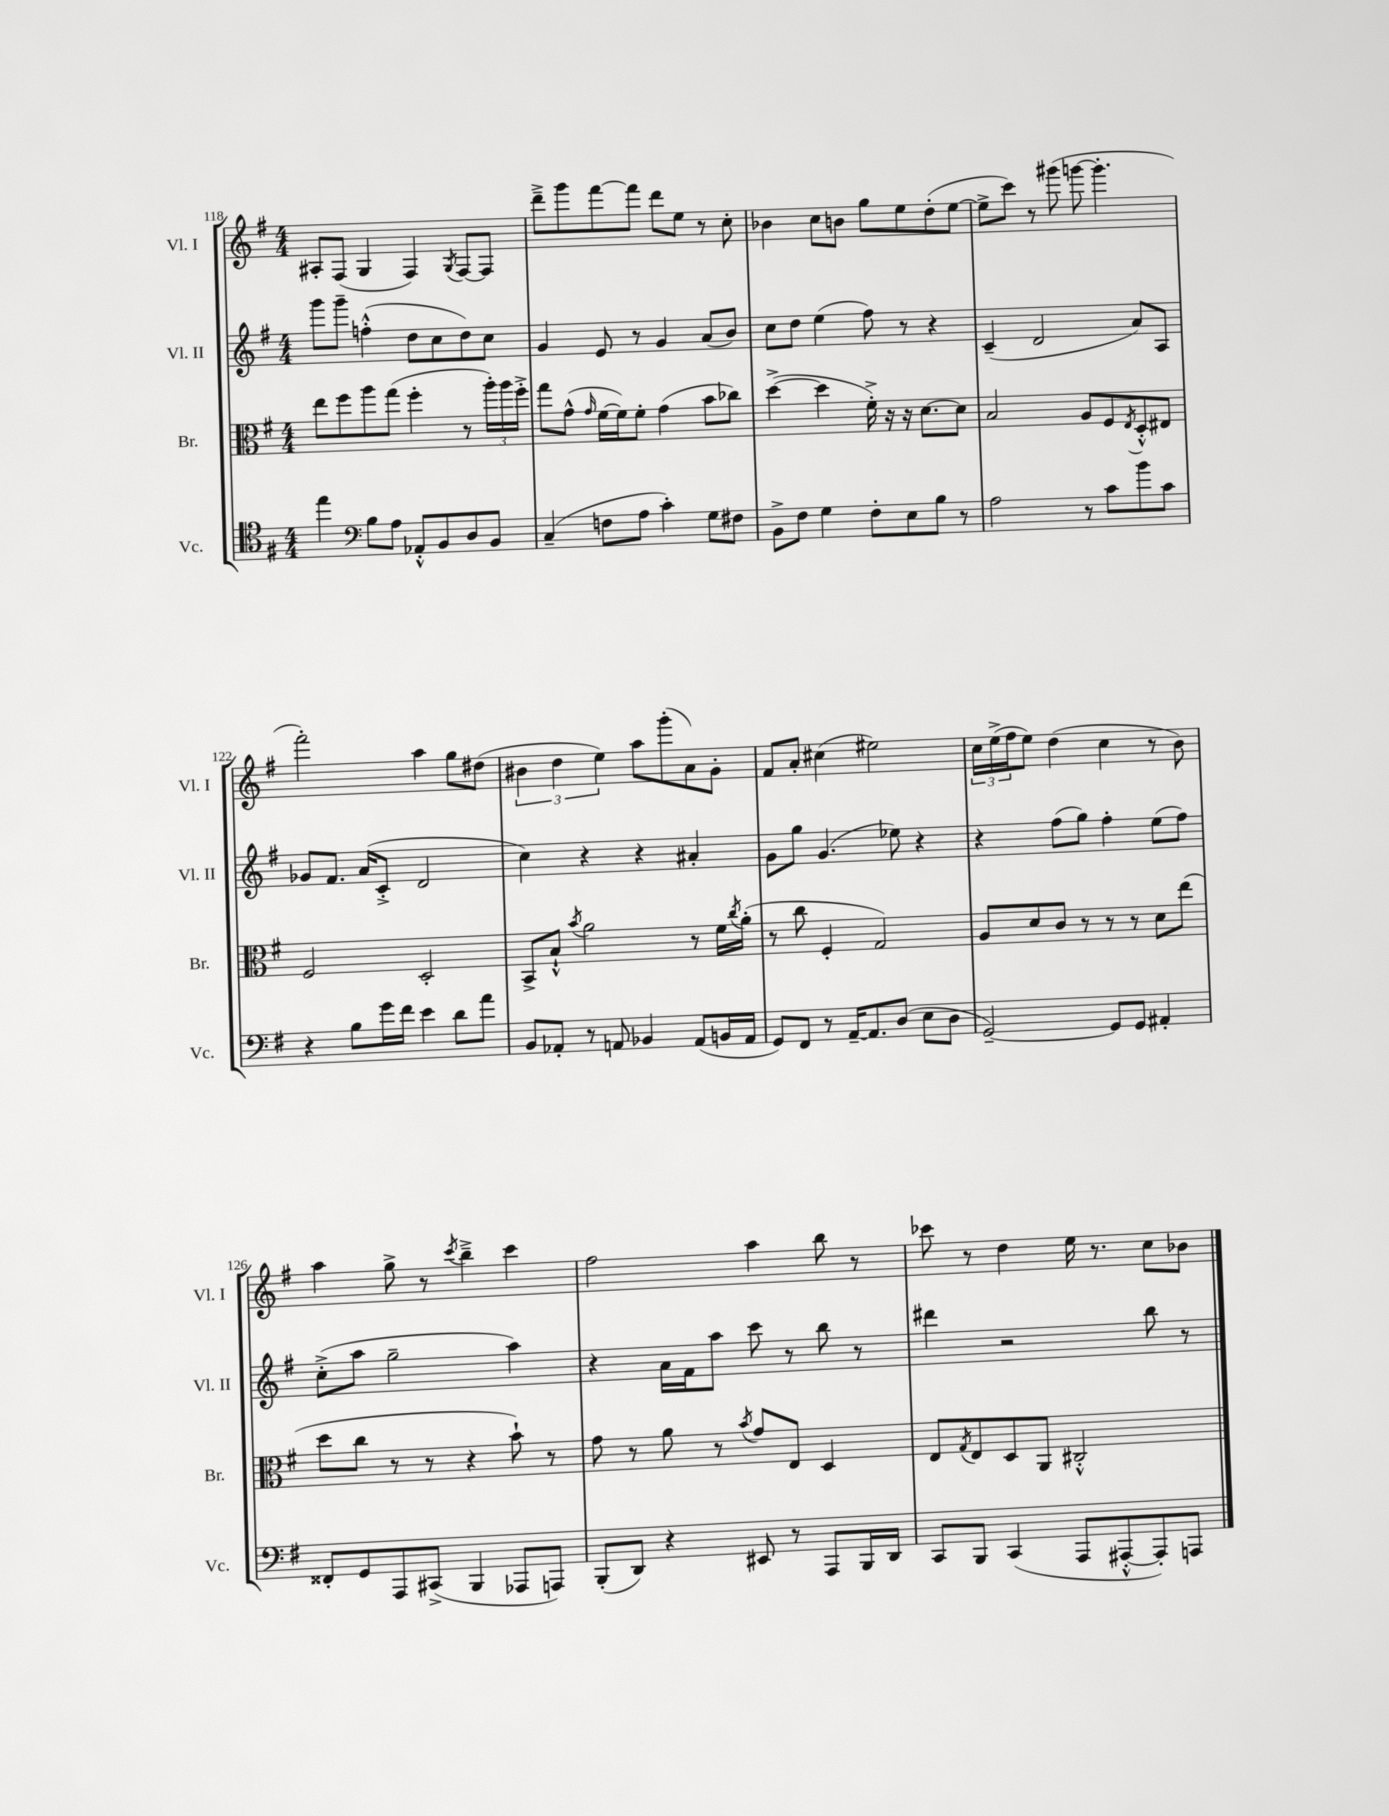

**kern	**kern	**kern	**kern
*staff4	*staff3	*staff2	*staff1
*clefC4	*clefC3	*clefG2	*clefG2
*k[f#]	*k[f#]	*k[f#]	*k[f#]
*M4/4	*M4/4	*M4/4	*M4/4
4ee\	8ee\L	8ggg\L	8A#'/L
.	8ff#\	8ggg~\J	(8F#/J
*clefF4	*	*	*
8B\L	8aa\	(4ff'^^\	4G/
8A\J	(8gg\J	.	.
8AA-'^^/L	4ff#'\	8dd\L	4F#/)
8BB/	.	8cc\	.
.	.	.	8qG/
8D/	8r	8dd\)	[8F#/L
8BB/J	24aa'\LL)	8cc\J	8F#/]J
.	24aa\	.	.
.	24ff#'^\JJ	.	.
=	=	=	=
(4C~/	8gg\L	4g/	8ddd~^\L
.	(8g^^\J	.	8ggg\
.	16qqg/	.	.
8F\L	[16f#\LL	8e/	[8fff#\
.	16f#\]J)	.	.
8A\J	8f#'\J	8r	8fff#\]J
4c'\)	(4g\	4g/	8ddd\L
.	.	.	8ee\J
8G\L	8b\L	(8a/L	8r
8F#\J	8cc-\J)	8b/J)	8cc'\
=	=	=	=
8BB^\L	([4dd^\	8cc\L	4b-\
8F#\J	.	8dd\J	.
4G\	4dd\]	(4ee\	8cc\L
.	.	.	8b\J
8F#'\L	16f#'^\)	8ff#\)	8gg\L
.	16r	.	.
8E\	16r	8r	8ee\
.	[8.d\L	.	.
8B\J	.	4r	(8dd'\
8r	8d\]J	.	[8ee\J
=	=	=	=
2A\	2B/	(4c~/	8ee^\]L
.	.	.	8ccc\J)
.	.	2d/	8r
.	.	.	(8ggg#\
8r	8A/L	.	[8ggg\
8c\L	8F#/	.	4.ggg'\]
.	8qE/	.	.
8b\	8D'^^/	8a/L)	.
8c\J	8E#/J	8A/J	.
=	=	=	=
4r	2F#/	8g-/L	2fff#'\)
.	.	8.f#/J	.
8B\L	.	.	.
.	.	(16a/LK	.
16g\L	.	8c'^/J	.
16f#\JJ	.	.	.
4e\	2D'/	2d/	4aa\
8d\L	.	.	8gg\L
8a\J	.	.	(8dd#\J
=	=	=	=
8BB/L	8BB^/L	4cc\)	6b#\
8AA-'/J	8B`^^/J	.	.
.	.	.	6dd\
.	8qb/	.	.
8r	2a\	4r	.
.	.	.	6ee\)
8AA/	.	.	.
4BB-/	.	4r	8aa\L
.	.	.	(8ggg'\
(8AA/L	8r	4a#'/	8a\)
16BB/L	16f#\LL	.	8g'\J
.	8qcc/	.	.
16AA/JJ	(16a'\JJ	.	.
=	=	=	=
8GG/L)	8r	8g\L	8f#/L
8FF#/J	8cc\	8gg\J	8a'/J
8r	4F#'/	(4.g/	(4cc#\
[16AA~/LK	.	.	.
8.AA/]	.	.	.
.	2G/)	.	2ee#\)
(8D/J	.	8ee-\)	.
8E\L	.	4r	.
8D\J	.	.	.
=	=	=	=
[2GG~/)	8A/L	4r	24cc\LL
.	.	.	(24ee^\
.	.	.	24ff#\J
.	8d/	.	8ee\J)
.	8c/J	(8ff#\L	(4dd\
.	8r	8gg\J)	.
8GG/]L	8r	4ff#'\	4cc\
8GG/J	8r	.	.
4AA#'/	8d\L	(8ee\L	8r
.	(8ee\J	8ff#\J)	8b\)
=	=	=	=
8FF##'/L	8dd\L	(8cc'^\L	4aa\
8GG/	8cc\J	8aa\J	.
8AAA/	8r	2gg~\	8gg^\
(8CC#^/J	8r	.	8r
.	.	.	8qccc/
4BBB/	4r	.	4bb~^\
8AAA-/L	8b`\)	4aa\)	4ccc\
8AAA/J)	8r	.	.
=	=	=	=
(8BBB'/L	8g\	4r	2ff#\
8DD/J)	8r	.	.
4r	8a\	16a\LL	.
.	.	16f#\J	.
.	8r	8aa\J	.
.	8qb/	.	.
8EE#/	8g/L	8ccc\	4aa\
8r	8E/J	8r	.
8AAA/L	4D/	8bb\	8bb\
16BBB/L	.	8r	8r
16DD/JJ	.	.	.
=	=	=	=
8CC/L	8E/L	4ddd#\	8ccc-\
.	8qG/	.	.
8BBB/J	8E/	.	8r
(4CC/	8D/	2r	4dd\
.	8AA/J	.	.
8AAA/L	2C#'^^/	.	16ee\
.	.	.	8.r
[8AAA#'^^/	.	.	.
8AAA#'/])	.	8bb\	8cc\L
8AAA/J	.	8r	8b-\J
==	==	==	==
*-	*-	*-	*-
